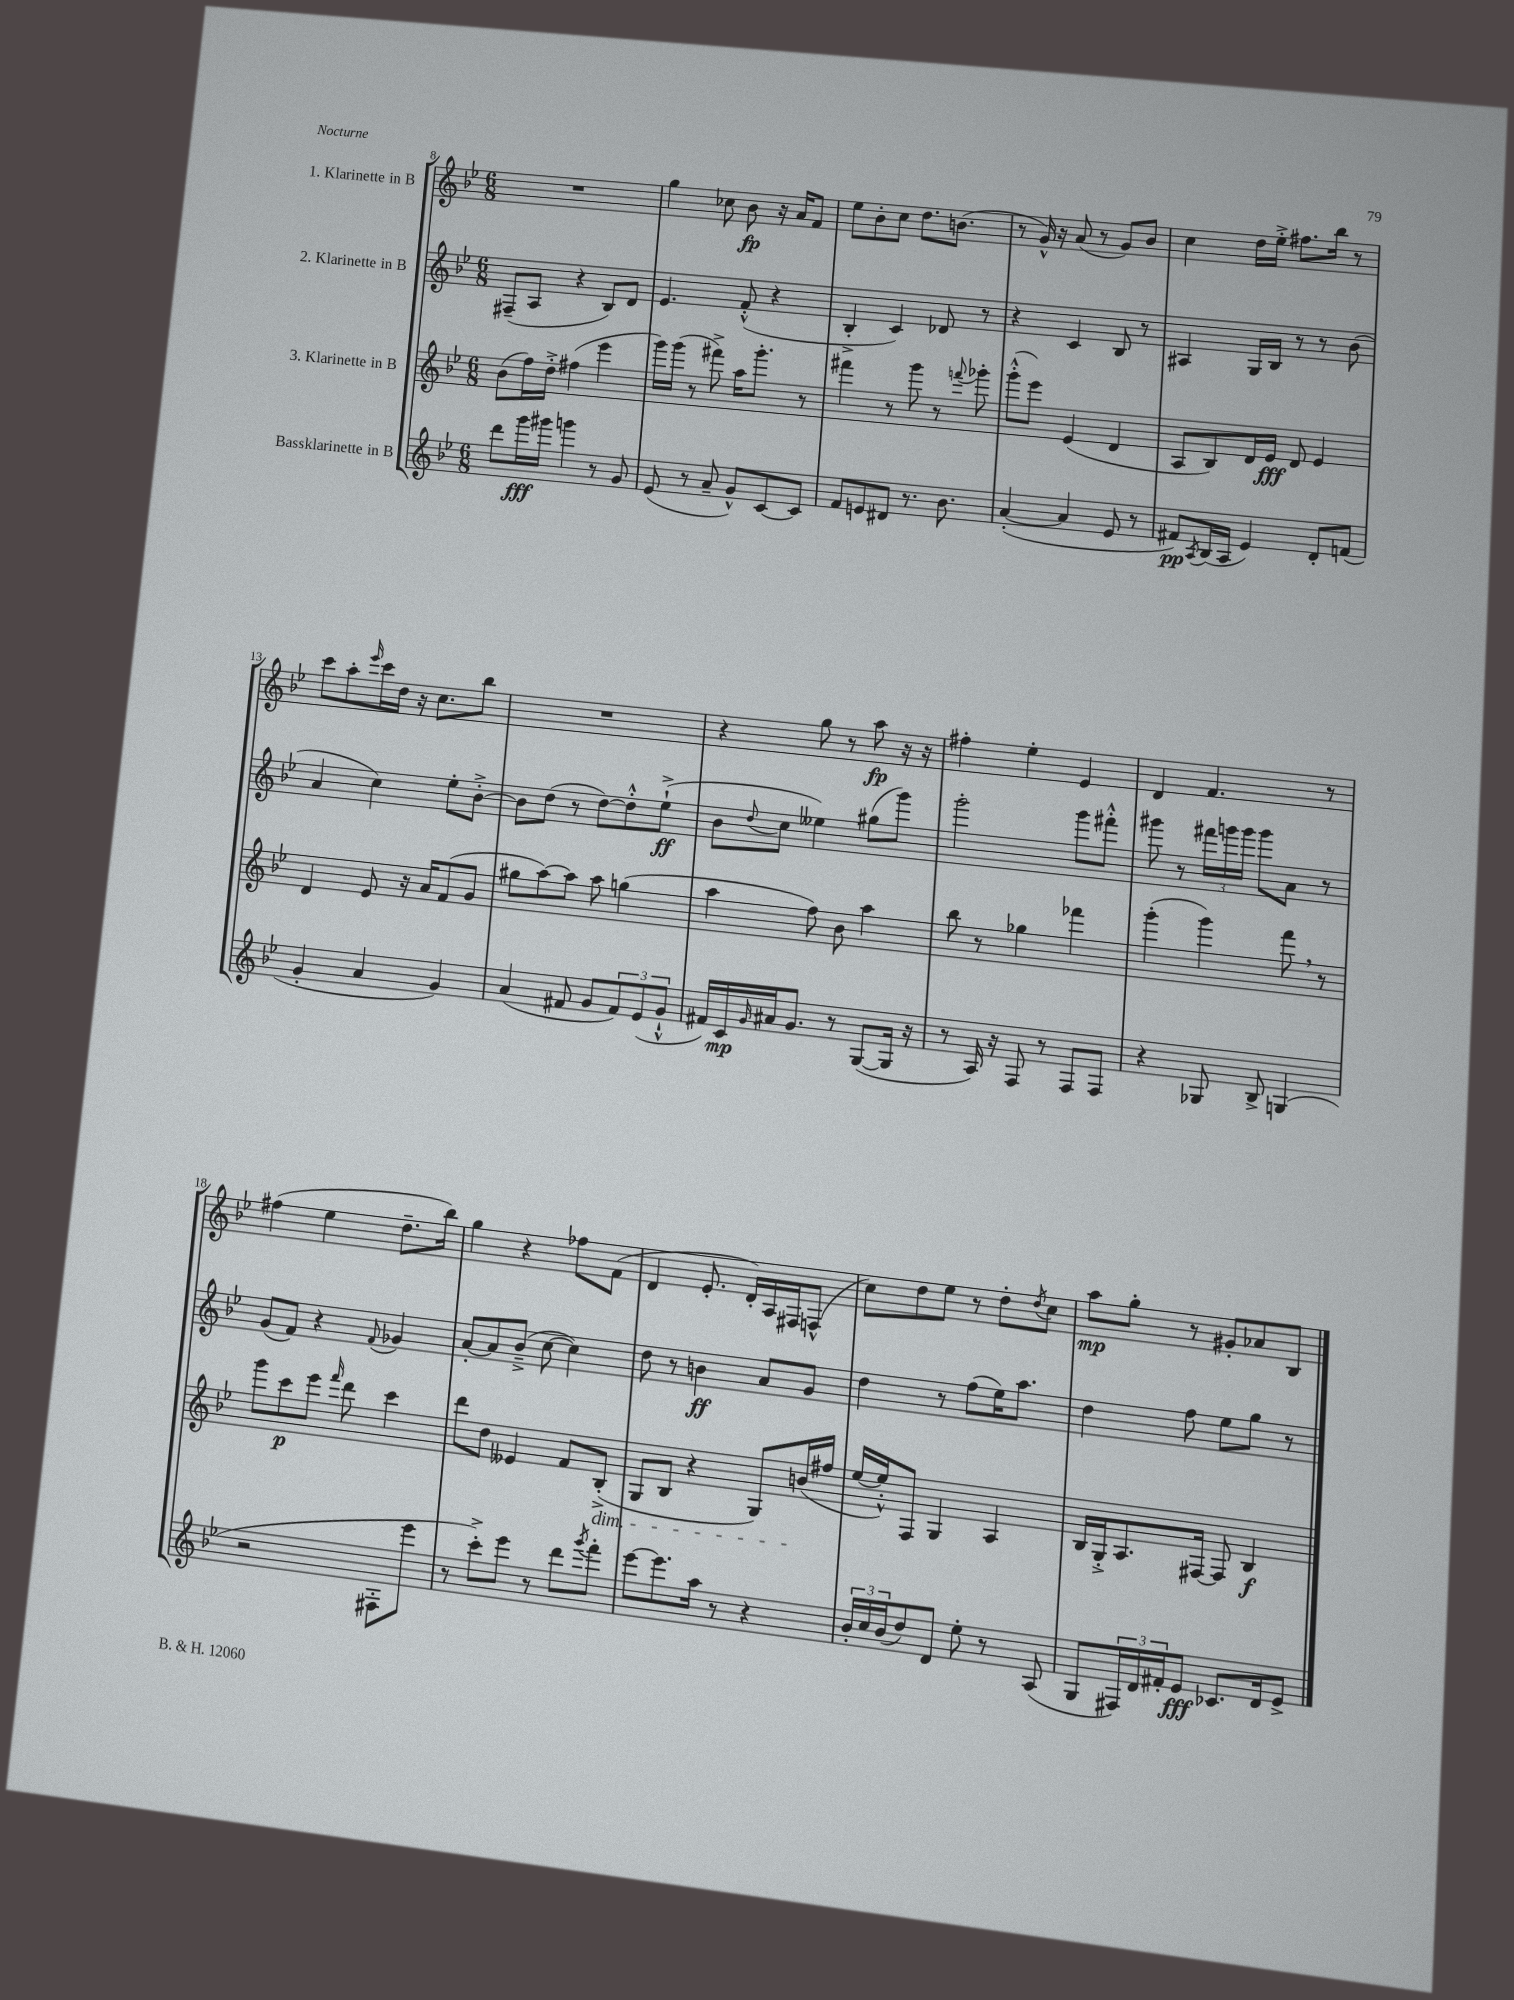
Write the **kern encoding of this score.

**kern	**kern	**kern	**kern
*staff4	*staff3	*staff2	*staff1
*clefG2	*clefG2	*clefG2	*clefG2
*k[b-e-]	*k[b-e-]	*k[b-e-]	*k[b-e-]
*M6/8	*M6/8	*M6/8	*M6/8
8ddd	(8b-	(8F#~	2.r
16ggg	16ff)	8A	.
16ggg#	16dd'^	.	.
4ggg	(4ff#	4r	.
8r	4eee-	8B-)	.
8g	.	8d	.
=	=	=	=
(8e-	16ggg)	4.e-	4gg
.	(16ggg	.	.
8r	8r	.	.
8a~	8fff#^)	.	8cc-
8g^^)	16aa	(8f'^^	8b-
.	8.ggg'	.	.
[8c	.	4r	16r
.	.	.	16a
8c]	8r	.	8f
=	=	=	=
8f	4fff#	4B-'^	8ee-
8e	.	.	8b-'
8d#	8r	4c)	8cc
8.r	8ggg	.	8.dd
.	8r	8d-	.
8.b-	.	.	(8.b
.	8qqfff	.	.
.	8ggg-'	8r	.
=	=	=	=
([4a'	(8ggg'^^	4r	8r
.	8eee-)	.	16g^^)
.	.	.	16r
4a]	(4e-	4c	(8a
.	.	.	8r
8e-	4d	8B-	8g)
8r	.	8r	8b-
=	=	=	=
8f#)	8A	4A#	4cc
8qA	.	.	.
(16B-	8B-)	.	.
16A	.	.	.
4e-)	16d	16G	16dd
.	16e-	16B-	16ee-'^
.	8d	8r	8.ff#
8d'	4e-	8r	.
.	.	.	16bb-
(8f	.	(8b-	8r
=	=	=	=
4g'	4d	4a	8ccc
.	.	.	8aa'
.	.	.	16qqeee-
4a	8e-	4cc)	16ccc
.	.	.	16dd
.	16r	.	16r
.	16a	.	8.cc
4g)	(8f	8ee-'	.
.	8g	[8b-'^	8bb-
=	=	=	=
(4a	8gg#	8b-]	2.r
.	[8aa)	(8dd	.
8f#	8aa]	8r	.
8g	8aa	[8dd)	.
12f#)	(4gg	8dd'^^]	.
(12e-	.	.	.
.	.	(8ee-`^	.
12g`^^	.	.	.
=	=	=	=
16f#)	4aa	8b-	4r
16c	.	.	.
16qqg	.	8qqdd	.
16a#	.	8cc	.
8.g	.	.	.
.	8ff)	4ee--)	8gg
8r	8b-	.	8r
([8G	4aa	(8gg#	8aa
16G]	.	8ggg)	16r
16r	.	.	16r
=	=	=	=
8r	8bb-	2ggg'	4ff#'
16A)	8r	.	.
16r	.	.	.
8F	4gg-	.	4ee-'
8r	.	.	.
8F	4fff-	8ggg	4e-
8F	.	8fff#'^^	.
=	=	=	=
4r	(4ggg'	8ggg#	4d
.	.	8r	.
8G-	4ggg)	24fff#	4.f
.	.	24ggg	.
.	.	24ggg	.
8B-^	.	8ggg	.
(4G	8fff	8a	.
.	8r	8r	8r
=	=	=	=
2r	8ggg	(8g	(4ff#
.	8ccc	8f)	.
.	8eee-	4r	4ee-
.	16qqfff	.	.
.	8ddd	.	.
.	.	8qqf	.
8F#'	4ccc	4g-	8.dd~
8eee-	.	.	.
.	.	.	16bb-)
=	=	=	=
8r	8ddd	[8a'	4gg
8ccc'^)	8dd	8a]	.
8eee-	4e--	(8b-~^	4r
8r	.	[8cc	.
8ddd	8f	4cc])	8ff-
8qggg	.	.	.
8fff'	(8B-'^	.	(8f
=	=	=	=
[8eee-	8G	8dd	4d
8.eee-]	8B-	8r	.
.	4r	4b	8.e-'
16aa	.	.	.
8r	.	.	.
.	.	.	16d')
4r	8G)	8a	16A
.	.	.	16F#
.	(16b	8g	(8F^^
.	16ff#	.	.
=	=	=	=
24b-'	[16ee-	4dd	8cc)
24cc	.	.	.
.	16ee-'^^])	.	.
(24b-	.	.	.
8dd)	8F	.	8dd
8d	4G	8r	8ee-
8ee-'	.	(8ff	8r
8r	4A	16ee-)	8dd'
.	.	8.aa	.
.	.	.	8qdd
(8A	.	.	8cc
=	=	=	=
8G	16B-	4dd	8aa
.	16G'^	.	.
24F#)	8.A	.	8gg'
24d	.	.	.
24f#'	.	.	.
8e-	.	8ff	8r
.	[16F#	.	.
8.c-	8F#]	8ee-	8g#'
.	4B-	8gg	8a-
16d	.	.	.
8e-^	.	8r	8B-
==	==	==	==
*-	*-	*-	*-
